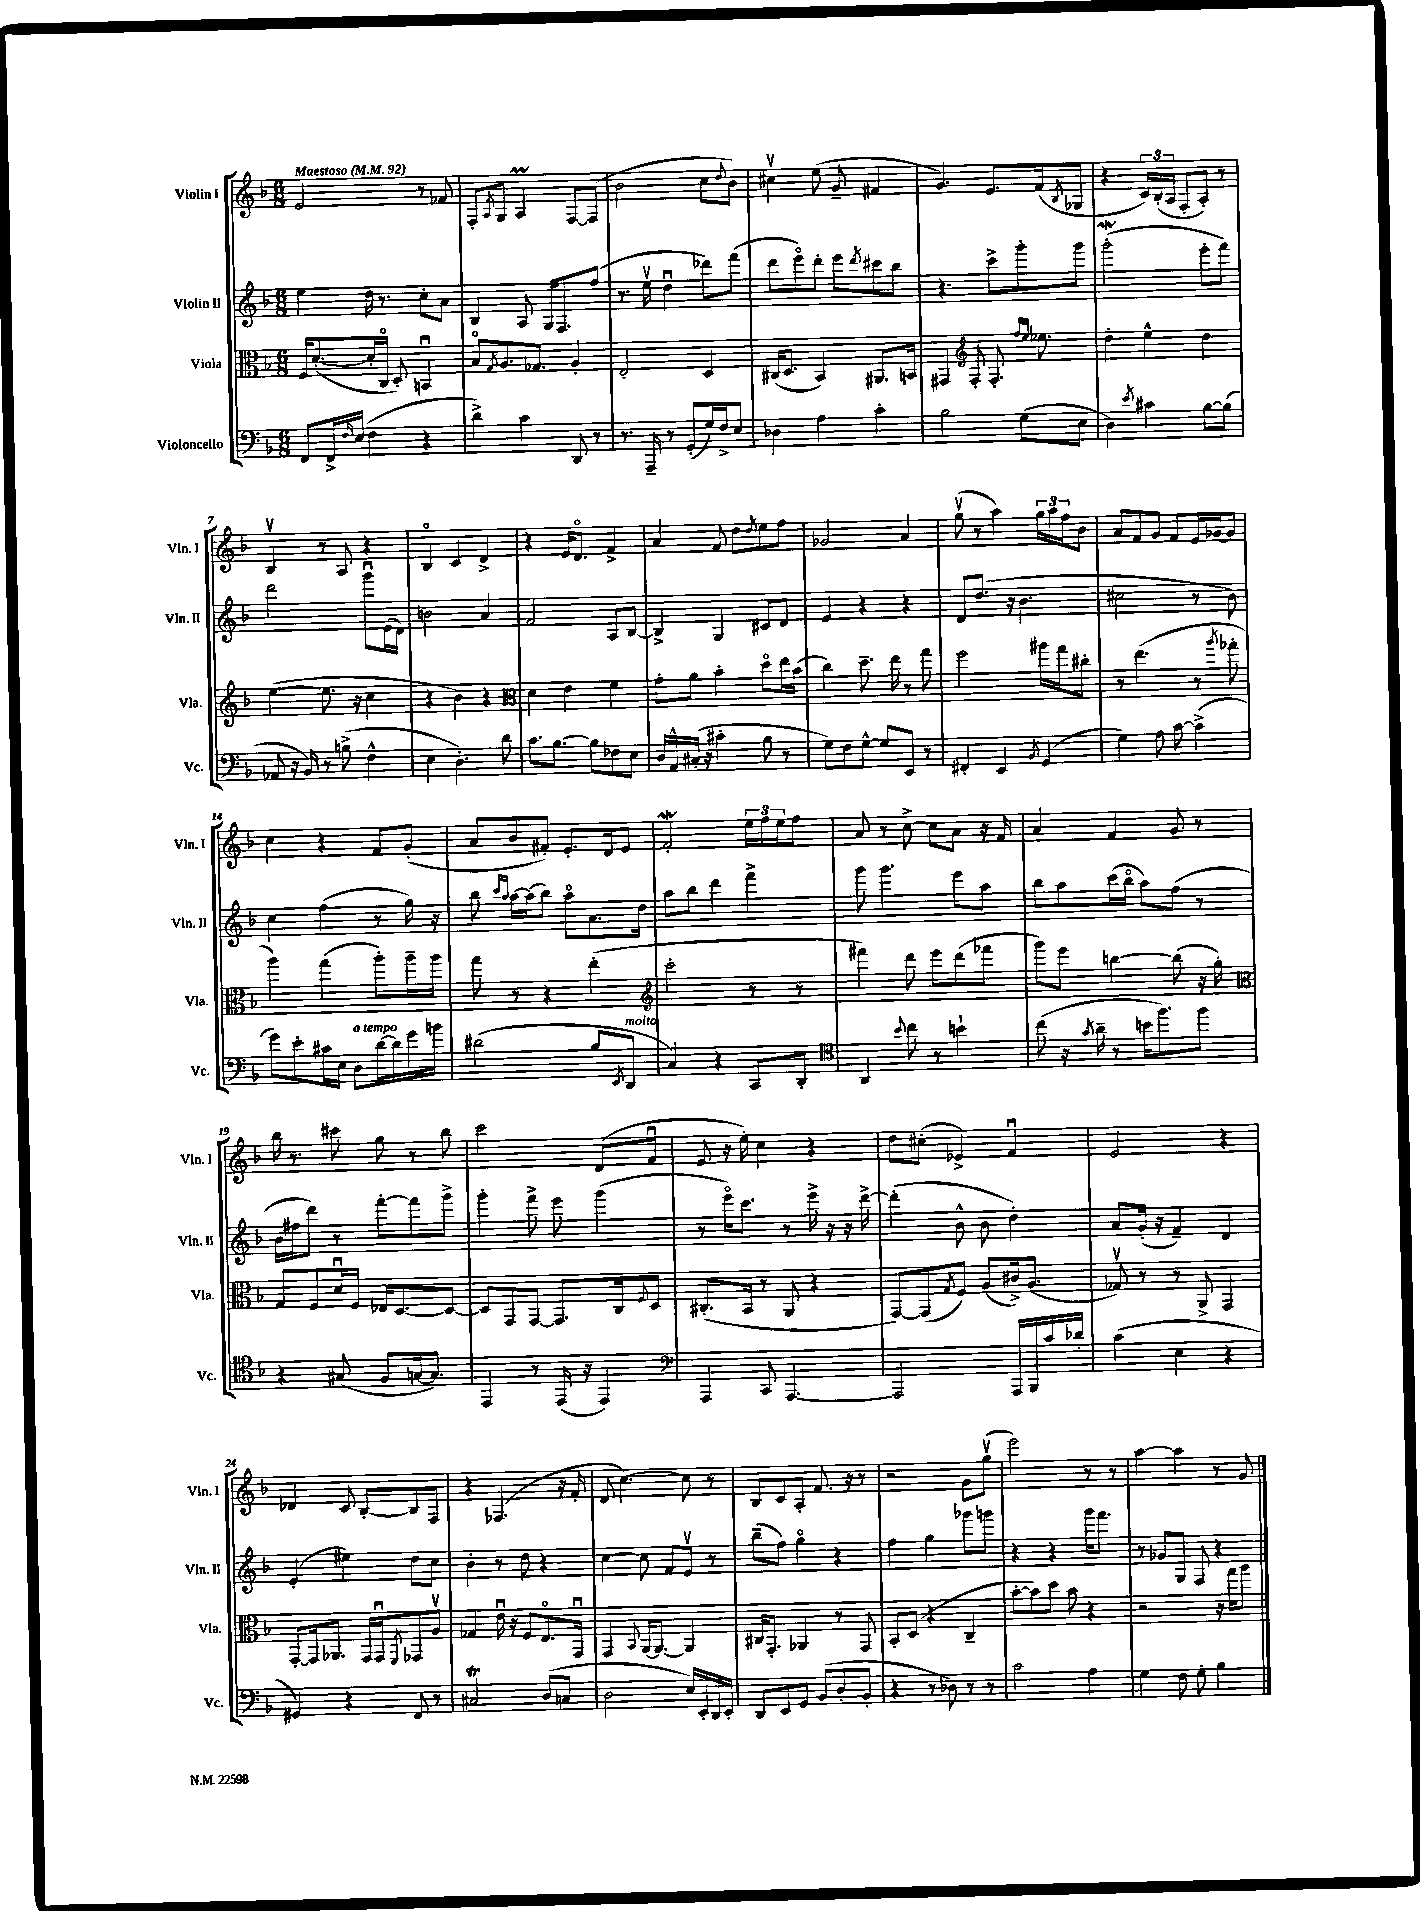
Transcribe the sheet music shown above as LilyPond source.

<<
\new StaffGroup <<
\new Staff = "s0" \with { instrumentName = "Violin I" shortInstrumentName = "Vln. I" } {
    \clef treble \key f \major \numericTimeSignature \time 6/8 \tempo "Maestoso" 4 = 92
    e'2 r8 fes'8 |
    f8-. \acciaccatura { a8 } g8 a4\prall f8~ f8( |
    bes'2 c''8 \appoggiatura { d''8 } bes'8) |
    cis''4\upbow e''8( g'8-- fis'4 |
    g'4.) e'8. f'16( \acciaccatura { bes8 } ges8 |
    r4 \tuplet 3/2 { c'16) bes16-.( a16 } f8-. a8-.) r8 |
    bes4\upbow r8 a8 r4 |
    bes4\flageolet c'4 d'4-> |
    r4 e'16 d'8.\flageolet f'4-> |
    a'4 f'8 d''8 \acciaccatura { d''8 } e''8 f''8 |
    ges'2 a'4 |
    g''8\upbow( r8 a''4) \tuplet 3/2 { g''16 a''16 f''16 } bes'8 |
    a'8 f'8 g'8 f'8 e'16 ges'16~ ges'8 |
    c''4 r4 f'8 g'8-.( |
    a'8 bes'8 fis'8-.) e'8.-. d'16 e'8 |
    f'2-.\mordent \tuplet 3/2 { e''16 f''16 e''16 } f''8 |
    a'8 r8 c''8~-> c''8 a'8 r16 f'16 |
    a'4 f'4 g'8 r8 |
    bes''16 r8. cis'''8 g''8 r8 bes''8 |
    c'''2 d'8( f'8\downbow |
    e'8 r16 e''16-.) c''4 r4 |
    d''8 cis''8-.( ees'4->) f'4\downbow |
    e'2 r4 |
    des'4 c'8 bes8~-. bes8 f8 |
    r4 fes4.( r16 f'16-. |
    d'8 c''4.~) c''8 r8 |
    bes8 c'8 a8-. f'8. r16 r8 |
    r2 g'8 g''8\upbow( |
    e'''2) r8 r8 |
    a''4~ a''4 r8 g'8 \bar "|." |
}
\new Staff = "s1" \with { instrumentName = "Violin II" shortInstrumentName = "Vln. II" } {
    \clef treble \key f \major \numericTimeSignature \time 6/8
    e''4 d''16 r8. c''8-. a'8 |
    bes4 a8 g16 f8. f''8( |
    r8. e''16\upbow d''4\downbow des'''8) f'''8( |
    d'''8 e'''8\flageolet) d'''8-. e'''8 \acciaccatura { d'''8 } cis'''8 bes''8 |
    r4. c'''8-> g'''8-. g'''8 |
    g'''2-.\mordent( e'''8-. f'''8) |
    d'''2 g'''8\downbow e'16( d'16) |
    b'2 a'4 |
    f'2 a8 bes8~ |
    bes4-> g4 cis'8 d'8 |
    e'4 r4 r4 |
    d'8 d''8.( r16 bes'4. |
    cis''2 r8 bes'8) |
    c''4 f''4( r8 g''16) r16 |
    bes''8 \grace { c'''16 a''16 } a''16~ a''16( bes''8) a''8\flageolet a'8. d''16 |
    a''8 bes''8 d'''4 f'''4-> |
    g'''8 g'''4. e'''8 a''8 |
    bes''8 a''8 c'''16( bes''16\flageolet a''8) f''8( r8 |
    bes'16 fis''16 d'''8) r8 f'''8~-. f'''8 g'''8-> |
    g'''4-. f'''8-> e'''8 g'''4( |
    r8 e'''16\flageolet) c'''8. r8 e'''16-> r16 r16 d'''16~-> |
    d'''4-.( bes'8-^ bes'8 d''4-.) |
    a'8 g'16-.( r16 f'4--) d'4 |
    e'4-.( eis''4) d''8 c''8 |
    bes'4-. r8 d''8 r4 |
    c''4~ c''8 f'8 e'8\upbow r8 |
    bes''8--( f''8) g''4\flageolet r4 |
    f''4 g''4 ges'''8 g'''8 |
    r4 r4 g'''16 f'''8. |
    r8 ges'8 g8 f8 r4 \bar "|." |
}
\new Staff = "s2" \with { instrumentName = "Viola" shortInstrumentName = "Vla." } {
    \clef alto \key f \major \numericTimeSignature \time 6/8
    f16 d'8.~-.( d'16-. c16\flageolet d8-.) b,4\downbow |
    bes8\flageolet \acciaccatura { g8 } a8. ges8. a4-. |
    e2-. d4 |
    cis16( d8. bes,4) ais,8. b,16 |
    gis,4 \clef treble f8-. f8.-. \grace { f''16 e''16 } ees''8. |
    d''4-. e''4-^ d''4 |
    e''4~( e''8. r16 c''4 |
    r4 bes'4) r4 |
    \clef alto d'4 e'4 f'4 |
    g'8-. a'8 bes'4-. d''8\flageolet e''16 bes'16( |
    c''4) d''8.-- e''16 r8 g''8 |
    f''2 ais''16 g''16 cis''8-. |
    r8 e''4.( r8 \acciaccatura { a''8 } ges''8-. |
    a''4) g''4( a''8-.) a''16-- a''16 |
    g''8 r8 r4 e''4-.( |
    \clef treble c'''2-. r8 r8 |
    fis'''4) d'''8 e'''8 d'''8( fes'''8 |
    g'''8) e'''8 b''4~ b''8( r16 g''16-.) |
    \clef alto g8 f8 d'16\downbow f16 ees16 d8.~ d8~ |
    d8 g,8 g,8~ g,8. c16 \appoggiatura { f8 } d8 |
    cis8.-.( bes,16 r8 a,8 r4 |
    g,8~) g,8( \acciaccatura { g8 } f8) a8( cis'16->) a8.( |
    ges8\upbow) r8 r8 a,8-> g,4 |
    g,8~-. g,16 aes,8. g,16 g,16\downbow \acciaccatura { f,8 } ges,8 a8\upbow |
    ges4 e'16\downbow r16 f8 e8.\flageolet g,16\downbow |
    g,4 \appoggiatura { bes,8 } a,16~ a,8.~ a,4 |
    cis16 g,8.-. aes,4 r8 g,8 |
    bes,8-. d8( r4 c4-- |
    bes'8~-. bes'8) d''8 bes'8 r4 |
    r2 r16 g''16 a''8 \bar "|." |
}
\new Staff = "s3" \with { instrumentName = "Violoncello" shortInstrumentName = "Vc." } {
    \clef bass \key f \major \numericTimeSignature \time 6/8
    f,8 f,16-> \grace { f16 } e16( f4 r4 |
    d'4->) c'4 d,8 r8 |
    r8. a,,16-- r8 g,8-.( g16) f16-> e8 |
    des4 a4 c'4-. |
    bes2 g8( e8 |
    d4) \acciaccatura { e'8 } cis'4 bes8~ bes8( |
    aes,8 r16 bes,16) r8 b8->( f4-^ |
    e4 d4.-.) d'8 |
    c'8. bes8.~ bes8 fes8 e8 |
    d16 a,16-^ cis16-.( r16 cis'4-. bes8 r8 |
    g8) f8 g8~-^ g8 e,8 r8 |
    fis,4-. e,4 \acciaccatura { bes,8 } g,4( |
    g4) a8 c'8~ c'4->( |
    g'8) e'8-. cis'16 e16 d8^\markup { \italic "a tempo" } d'16~ d'16 g'16 b'16 |
    dis'2( bes8 \acciaccatura { e,8 } d,8^\markup { \italic "molto" } |
    c4) r4 c,8 d,8-. |
    \clef tenor a,4 \appoggiatura { bes'8 } c''8 r8 b'4-! |
    c''8( r16 \acciaccatura { g'8 } a'16-- r8 b'16 f''8.) f''8 |
    r4 gis8( f8 g16~ g8.) |
    e,4 r8 e,16( r16 e,4) |
    \clef bass a,,4 c,8 a,,4.~ |
    a,,2 a,,16 bes,,16 c'16 des'16-. |
    c'4( e4 r4 |
    gis,4) r4 f,8 r8 |
    cis2\trill d8( c8 |
    d2 e16) e,16-. d,16 e,16-. |
    d,8 e,8 g,8 bes,8( d8-. bes,8-. |
    r4 r8 des8) r8 r8 |
    c'2 a4 |
    g4 f8 g8-. bes4 \bar "|." |
}
>>
>>
